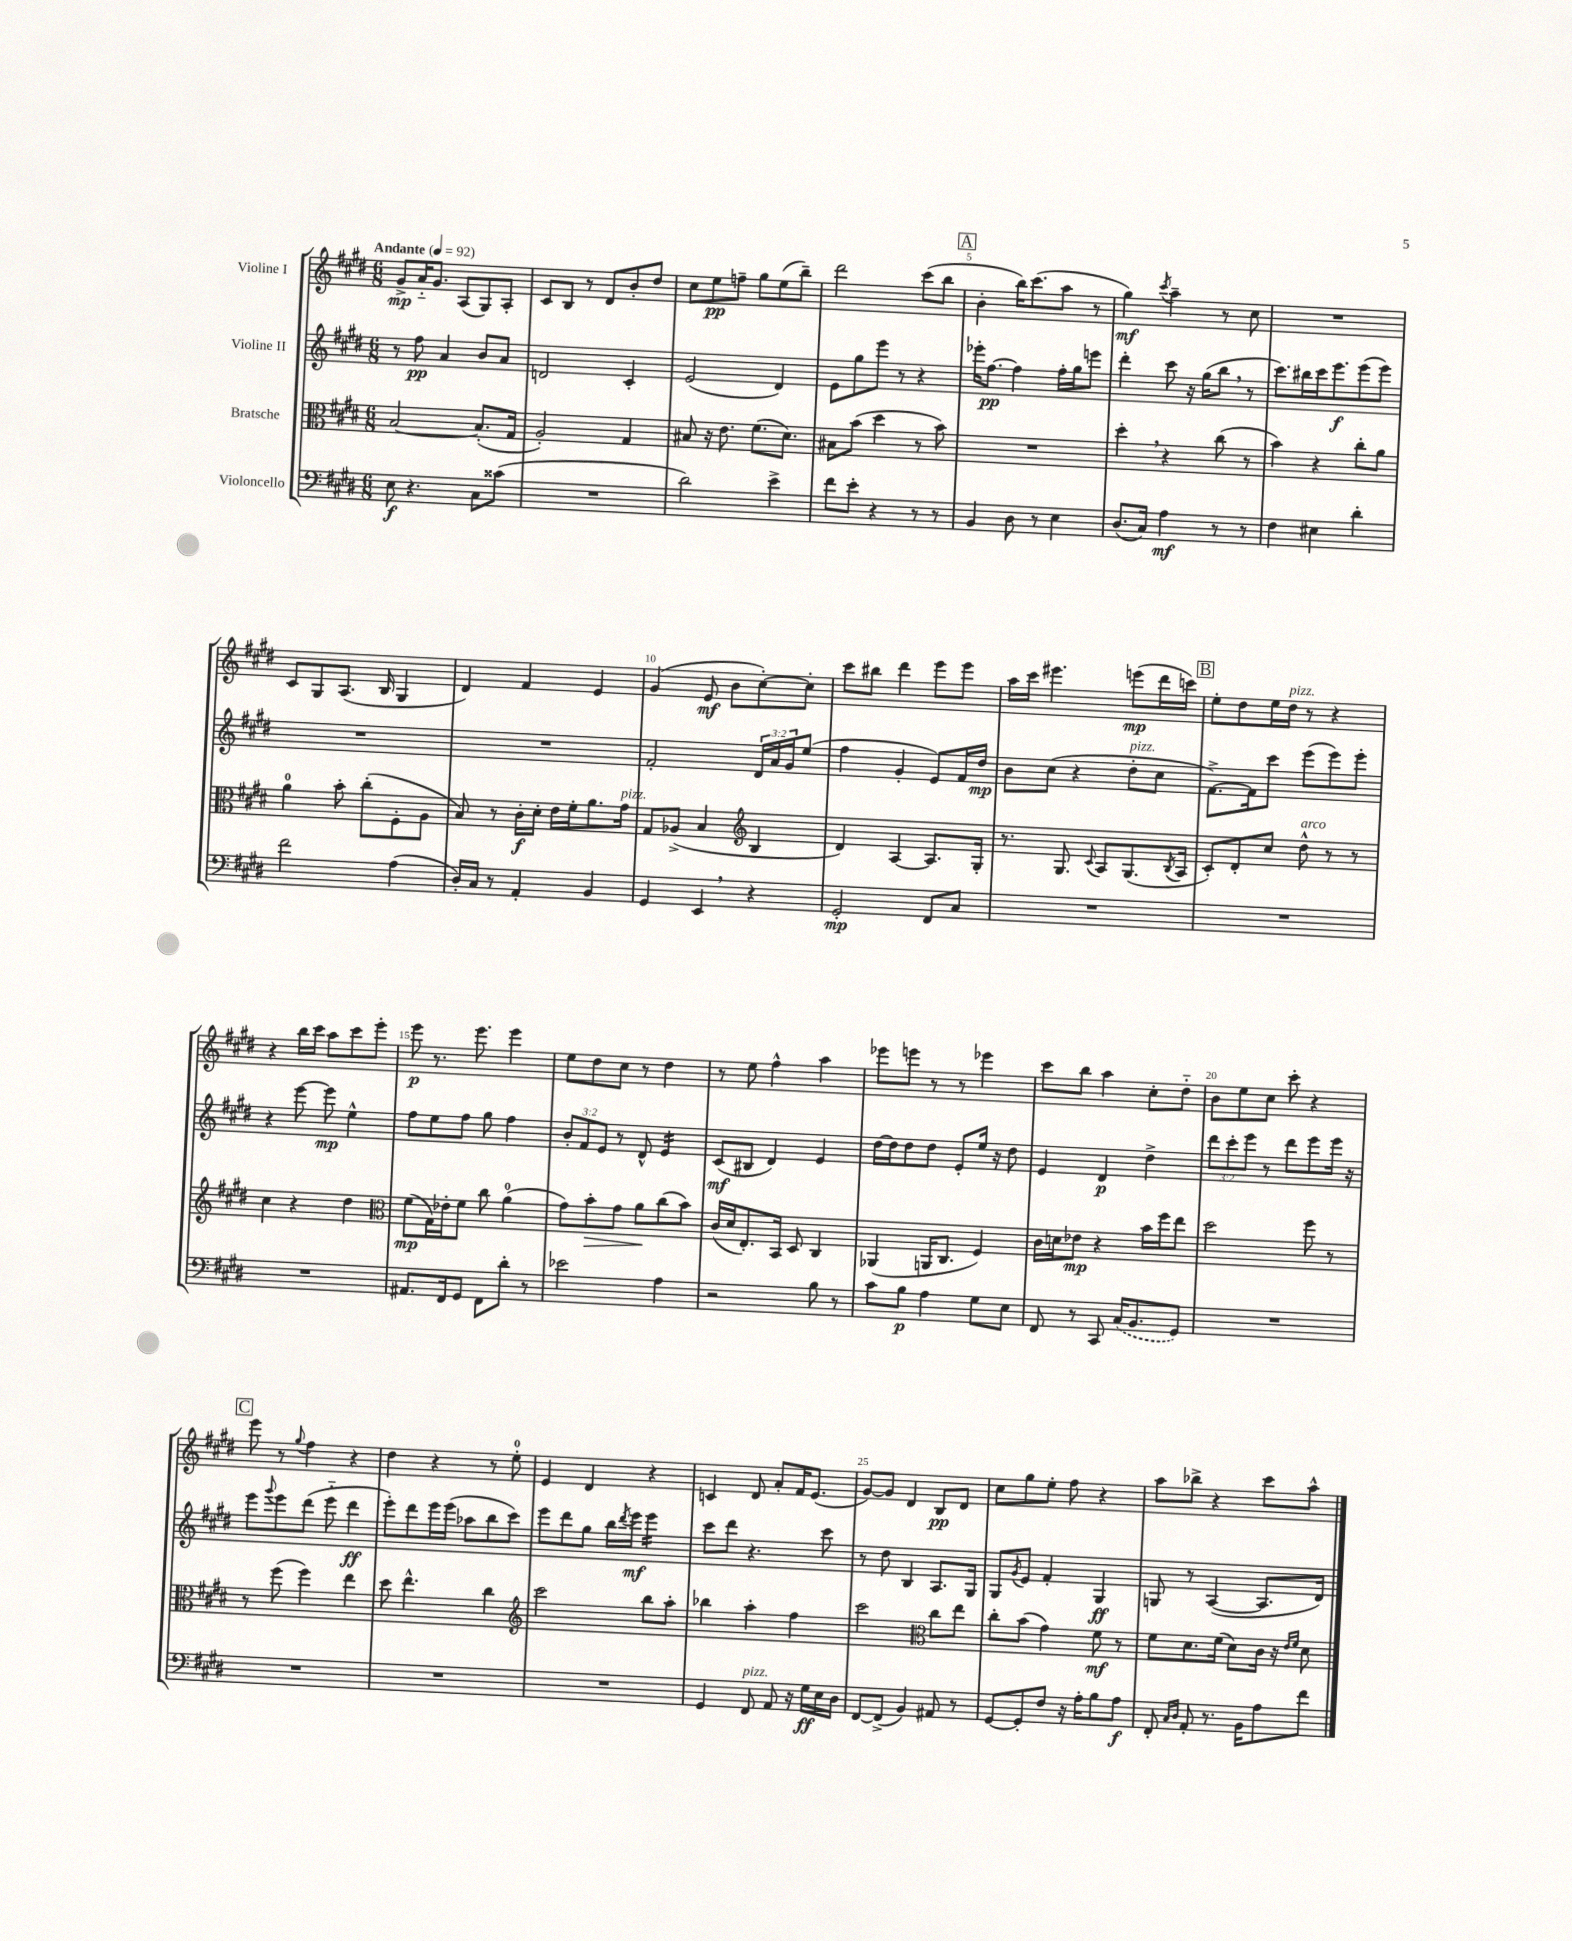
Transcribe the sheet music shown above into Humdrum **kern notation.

**kern	**dynam	**kern	**dynam	**kern	**dynam	**kern	**dynam
*part4	*part4	*part3	*part3	*part2	*part2	*part1	*part1
*staff4	*staff4	*staff3	*staff3	*staff2	*staff2	*staff1	*staff1
*I"Violoncello	*	*I"Bratsche	*	*I"Violine II	*	*I"Violine I	*
*clefF4	*	*clefC3	*	*clefG2	*	*clefG2	*
*k[f#c#g#d#]	*	*k[f#c#g#d#]	*	*k[f#c#g#d#]	*	*k[f#c#g#d#]	*
*M6/8	*	*M6/8	*	*M6/8	*	*M6/8	*
*MM92	*	*MM92	*	*MM92	*	*MM92	*
=1	=1	=1	=1	=1	=1	=1	=1
!	!	!	!	!	!	!LO:TX:a:B:t=Andante	!
8E\	f	[2B/	.	8r	.	8g#^/L	mp
4.r	.	.	.	8ff#\	pp	16a/K	.
.	.	.	.	.	.	8.g#/J	.
.	.	.	.	4a/	.	.	.
.	.	.	.	.	.	(8A/L	.
8C#\L	.	(8.B'/L]	.	8b/L	.	8G#/)	.
(8c##X\J	.	.	.	8a/J	.	8A'/J	.
.	.	16G#/Jk	.	.	.	.	.
=2	=2	=2	=2	=2	=2	=2	=2
2.r	.	2A'/)	.	2dn/	.	8c#/L	.
.	.	.	.	.	.	8B/J	.
.	.	.	.	.	.	8r	.
.	.	.	.	.	.	8d#/L	.
.	.	4G#/	.	4c#'/	.	8b'/	.
.	.	.	.	.	.	8dd#/J	.
=3	=3	=3	=3	=3	=3	=3	=3
2d#\)	.	8B#X/	.	(2e/	.	8cc#\L	.
.	.	16r	.	.	.	8ee\	pp
.	.	8.e\	.	.	.	.	.
.	.	.	.	.	.	8ffn~\J	.
.	.	(8.f#\L	.	.	.	8gg#\L	.
4e^\	.	.	.	4d#/)	.	(8ee\	.
.	.	8.d#\J)	.	.	.	.	.
.	.	.	.	.	.	8bb~\J)	.
=4	=4	=4	=4	=4	=4	=4	=4
8f#\L	.	8B#X\L	.	8e\L	.	2ddd#\	.
8e'\J	.	(8b\J	.	8gg#\	.	.	.
4r	.	4dd#\	.	8eee\J	.	.	.
.	.	.	.	8r	.	.	.
8r	.	8r	.	4r	.	(8ccc#\L	.
8r	.	8b\)	.	.	.	8bb\J	.
!!LO:REH:place=s1:t=A
=5	=5	=5	=5	=5	=5	=5	=5
4BB/	.	2.r	.	16eee-X'\KL	.	4b'\	.
.	.	.	.	[8.ff#\J	pp	.	.
8D#\	.	.	.	4ff#\]	.	16bb\KL)	.
.	.	.	.	.	.	(8.ccc#\	.
8r	.	.	.	.	.	.	.
4E\	.	.	.	16ff#'\LL	.	8aa\J	.
.	.	.	.	16gg#\J	.	.	.
.	.	.	.	8eeen\J	.	8r	.
=6	=6	=6	=6	=6	=6	=6	=6
(8.D#/L	.	4dd#',\	.	4ddd#'\	.	4gg#\)	mf
16C#/Jk)	.	.	.	.	.	.	.
.	.	.	.	.	.	8qccc#/	.
4A\	mf	4r	.	8ccc#\	.	4aa~\	.
.	.	.	.	16r	.	.	.
.	.	.	.	(16gg#\KL	.	.	.
8r	.	(8cc#\	.	8bb,\J	.	8r	.
8r	.	8r	.	8r	.	8cc#\	.
=7	=7	=7	=7	=7	=7	=7	=7
4F#\	.	4b\)	.	8.ccc#\L)	.	2.r	.
.	.	.	.	16bb#X\L	.	.	.
4E#X\	.	4r	.	16ccc#\J	.	.	.
.	.	.	.	8.eee\	f	.	.
4d#'\	.	8cc#'\L	.	(8eee\	.	.	.
.	.	8a\J	.	8eee\J)	.	.	.
!!LO:LB:g=z
=8	=8	=8	=8	=8	=8	=8	=8
2f#\	.	4a\	.	2.r	.	8c#/L	.
.	.	.	.	.	.	8G#/	.
.	.	8b'\	.	.	.	(8.A/J	.
.	.	(8cc#'\L	.	.	.	.	.
.	.	.	.	.	.	16B/	.
(4A\	.	8F#'\	.	.	.	4G#/	.
.	.	8A\J	.	.	.	.	.
=9	=9	=9	=9	=9	=9	=9	=9
16D#'/LL)	.	8B/)	.	2.r	.	4d#/)	.
16C#/JJ	.	.	.	.	.	.	.
8r	.	8r	.	.	.	.	.
4AA'/	.	16c#'\LL	f	.	.	4f#/	.
.	.	16d#'\JJ	.	.	.	.	.
.	.	16e\LL	.	.	.	.	.
.	.	16f#'\J	.	.	.	.	.
4BB/	.	8.a\	.	.	.	4e/	.
!	!	!LO:TX:a:i:t=pizz.	!	!	!	!	!
.	.	16g#\Jk	.	.	.	.	.
=10	=10	=10	=10	=10	=10	=10	=10
4GG#/	.	8G#/L	.	2f#'/	.	(4g#/	.
.	.	(8A-X^/J	.	.	.	.	.
4EE,/	.	4B/	.	.	.	8e/	mf
.	.	.	.	.	.	8b\L	.
*	*	*clefG2	*	*	*	*	*
4r	.	4B/	.	24d#/LL	.	[8cc#'\)	.
.	.	.	.	24a/	.	.	.
.	.	.	.	24g#/J	.	.	.
.	.	.	.	(8ee/J	.	8cc#'\J]	.
=11	=11	=11	=11	=11	=11	=11	=11
2GG#'/	mp	4d#/)	.	4ff#\	.	8ccc#\L	.
.	.	.	.	.	.	8bb#X\J	.
.	.	[4A/	.	4g#'/	.	4ddd#\	.
8FF#/L	.	8.A/L]	.	8e/L)	.	8eee\L	.
8C#/J	.	.	.	16f#/L	.	8eee\J	.
.	.	16G#'/Jk	.	16dd#/JJ	mp	.	.
=12	=12	=12	=12	=12	=12	=12	=12
2.r	.	8.r	.	8b\L	.	16aa\LL	.
.	.	.	.	.	.	16ccc#\JJ	.
.	.	.	.	(8cc#\J	.	4.eee#X\	.
.	.	8.G#/	.	.	.	.	.
.	.	.	.	4r	.	.	.
.	.	8qqc#/	.	.	.	.	.
.	.	8A/L	.	.	.	.	.
!	!	!	!	!LO:TX:a:i:t=pizz.	!	!	!
.	.	(8.G#/	.	8dd#'\L	.	(8eeen\L	mp
.	.	.	.	8cc#\J	.	16ddd#\L	.
.	.	8qB/	.	.	.	.	.
.	.	16A/Jk	.	.	.	16cccn\JJ)	.
!!LO:REH:place=s1:t=B
=13	=13	=13	=13	=13	=13	=13	=13
2.r	.	8c#'/L)	.	[8.f#^\L)	.	8ee'\L	.
.	.	8d#'/	.	.	.	8dd#\	.
.	.	.	.	16f#\k]	.	.	.
.	.	8cc#/J	.	8ccc#\J	.	16ee\L	.
!	!	!	!	!	!	!LO:TX:a:i:t=pizz.	!
.	.	.	.	.	.	16dd#\JJ	.
!	!	!LO:TX:a:i:t=arco	!	!	!	!	!
.	.	8dd#^^\	.	(8eee\L	.	8r	.
.	.	8r	.	8eee\)	.	4r	.
.	.	8r	.	8eee'\J	.	.	.
!!LO:LB:g=z
=14	=14	=14	=14	=14	=14	=14	=14
2.r	.	4cc#\	.	4r	.	4r	.
.	.	4r	.	[8eee\	.	16bb\LL	.
.	.	.	.	.	.	16ccc#\JJ	.
.	.	.	.	8eee\]	mp	8aa\L	.
.	.	4dd#\	.	4ee^^\	.	8ccc#\	.
.	.	.	.	.	.	8eee'\J	.
=15	=15	=15	=15	=15	=15	=15	=15
*	*	*clefC3	*	*	*	*	*
8.AA#X/L	.	(8f#\L	mp	8ff#\L	.	8eee\	p
.	.	16G#\L)	.	8ee\	.	8.r	.
16FF#/k	.	16e-X'\J	.	.	.	.	.
8GG#/J	.	8f#\J	.	8ff#\J	.	.	.
.	.	.	.	.	.	8.eee\	.
8FF#\L	.	8cc#\	.	8gg#\	.	.	.
8d#'\J	.	(4a\	.	4ff#\	.	4eee\	.
8r	.	.	.	.	.	.	.
=16	=16	=16	=16	=16	=16	=16	=16
2e-X\	.	8g#\L)	.	12b'/L	.	8ee\L	.
.	.	.	.	12f#/	.	.	.
!	!	!	!LO:HP:b	!	!	!	!
.	.	8b'\	>	.	.	8dd#\	.
.	.	.	.	12e/J	.	.	.
.	.	8g#\J	.	8r	.	8cc#\J	.
.	.	8a\L	.	8d#^^/	.	8r	.
*	*	*	*	*tremolo	*	*	*
4A\	.	(8cc#\	]	16e/LL	.	4dd#\	.
.	.	.	.	16e/	.	.	.
.	.	8b\J)	.	16e/	.	.	.
.	.	.	.	16e/JJ	.	.	.
*	*	*	*	*Xtremolo	*	*	*
=17	=17	=17	=17	=17	=17	=17	=17
2r	.	(16c#/LL	.	(8c#/L	mf	8r	.
.	.	16d#/J	.	.	.	.	.
.	.	8.E'/)	.	8B#X/J	.	8ee\	.
.	.	.	.	4d#/)	.	4ff#^^\	.
.	.	16BB/Jk	.	.	.	.	.
.	.	8D#/	.	.	.	.	.
8B\	.	4C#/	.	4e/	.	4aa\	.
8r	.	.	.	.	.	.	.
=18	=18	=18	=18	=18	=18	=18	=18
8c#\L	.	(4AA-X/	.	[16dd#\LL	.	8eee-X\L	.
.	.	.	.	16dd#\J]	.	.	.
8B\J	p	.	.	8dd#\	.	8eeen\J	.
4A\	.	16AAn/KL	.	8dd#\J	.	8r	.
.	.	8.C#/J	.	.	.	.	.
.	.	.	.	8e'/L	.	8r	.
8G#\L	.	4F#/)	.	16ee/Jk	.	4eee-X\	.
.	.	.	.	16r	.	.	.
8E\J	.	.	.	8dd#\	.	.	.
=19	=19	=19	=19	=19	=19	=19	=19
8FF#/	.	16c#\LL	.	4e/	.	8ccc#\L	.
.	.	16dn\J	.	.	.	.	.
8r	.	8e-X\J	mp	.	.	8bb\J	.
8CC#/	.	4r	.	4d#/	p	4aa\	.
(16C#/KL	.	.	.	.	.	.	.
8.BB/	.	.	.	.	.	.	.
.	.	16b\LL	.	4dd#^\	.	8cc#'\L	.
.	.	16ff#\J	.	.	.	.	.
8GG#/J)	.	8ee\J	.	.	.	8dd#\J	.
=20	=20	=20	=20	=20	=20	=20	=20
2.r	.	2dd#\	.	12ddd#\L	.	8b\L	.
.	.	.	.	12ccc#'\	.	.	.
.	.	.	.	.	.	8ee\	.
.	.	.	.	12eee\J	.	.	.
.	.	.	.	8r	.	8cc#\J	.
.	.	.	.	8ddd#\L	.	8ccc#'\	.
.	.	8ff#\	.	8eee\	.	4r	.
.	.	8r	.	16eee\Jk	.	.	.
.	.	.	.	16r	.	.	.
!!LO:LB:g=z
!!LO:REH:place=s1:t=C
=21	=21	=21	=21	=21	=21	=21	=21
2.r	.	8r	.	8eee\L	.	8eee\	.
.	.	.	.	8qqggg#/	.	.	.
.	.	(8ff#\	.	8eee\	.	8r	.
.	.	.	.	.	.	8qqgg#/	.
.	.	4ff#\)	.	(8ddd#\J	.	4ff#\	.
.	.	.	.	8eee\	.	.	.
.	.	4ee\	.	4ddd#\	ff	4r	.
=22	=22	=22	=22	=22	=22	=22	=22
2.r	.	8dd#\	.	8eee'\L)	.	4dd#\	.
.	.	4.ee^^\	.	8ddd#\	.	.	.
.	.	.	.	16eee\L	.	4r	.
.	.	.	.	(16eee\JJ	.	.	.
.	.	.	.	8aa-X\L	.	.	.
.	.	4cc#\	.	8bb\	.	8r	.
.	.	.	.	8ccc#\J)	.	8ee'\	.
=23	=23	=23	=23	=23	=23	=23	=23
*	*	*clefG2	*	*	*	*	*
2.r	.	2ccc#\	.	8eee\L	.	4e/	.
.	.	.	.	8ddd#\	.	.	.
.	.	.	.	8gg#\J	.	4d#/	.
.	.	.	.	16bb\LL	.	.	.
.	.	.	.	8qddd#/	.	.	.
.	.	.	.	16eee\JJ	mf	.	.
*	*	*	*	*tremolo	*	*	*
.	.	8bb\L	.	16eee\LL	.	4r	.
.	.	.	.	16eee\	.	.	.
.	.	8aa'\J	.	16eee\	.	.	.
.	.	.	.	16eee\JJ	.	.	.
*	*	*	*	*Xtremolo	*	*	*
=24	=24	=24	=24	=24	=24	=24	=24
4GG#/	.	4bb-X\	.	8ccc#\L	.	4cn/	.
.	.	.	.	8ddd#\J	.	.	.
!LO:TX:a:i:t=pizz.	!	!	!	!	!	!	!
8FF#/	.	4aa'\	.	4.r	.	8d#/	.
8AA/	.	.	.	.	.	8a'/L	.
16r	.	4ff#\	.	.	.	16f#/K	.
16G#\LL	ff	.	.	.	.	(8.e/J	.
16E\	.	.	.	8ccc#\	.	.	.
16D#\JJ	.	.	.	.	.	.	.
=25	=25	=25	=25	=25	=25	=25	=25
[8FF#/L	.	2ccc#\	.	8r	.	[8g#/L)	.
(8FF#^/J]	.	.	.	8dd#\	.	8g#/J]	.
4BB/)	.	.	.	4B/	.	4d#/	.
*	*	*clefC3	*	*	*	*	*
8AA#X/	.	8cc#\L	.	8.A/L	.	8B/L	pp
8r	.	8ee\J	.	.	.	8d#/J	.
.	.	.	.	16G#/Jk	.	.	.
=26	=26	=26	=26	=26	=26	=26	=26
[8GG#/L	.	8cc#'\L	.	8G#/L	.	8cc#\L	.
.	.	.	.	8qg#/	.	.	.
8GG#'/]	.	(8b\J	.	8e/J	.	8gg#\	.
8F#/J	.	4g#\)	.	4f#'/	.	8ee'\J	.
16r	.	.	.	.	.	8ff#\	.
16A'\KL	.	.	.	.	.	.	.
8B\	.	8f#\	mf	4G#/	ff	4r	.
8A\J	f	8r	.	.	.	.	.
=27	=27	=27	=27	=27	=27	=27	=27
8FF#'/	.	8f#\L	.	8Gn/	.	8aa\L	.
16qqC#/LL	.	.	.	.	.	.	.
16qqD#/JJ	.	.	.	.	.	.	.
8AA'/	.	8.d#\	.	8r	.	8bb-X^\J	.
8.r	.	.	.	([4A/	.	4r	.
.	.	(16f#\Jk	.	.	.	.	.
.	.	8d#\L)	.	.	.	.	.
16BB\KL	.	.	.	.	.	.	.
8A\	.	16c#\Jk	.	8.A/L]	.	8ccc#\L	.
.	.	16r	.	.	.	.	.
.	.	16qqe/LL	.	.	.	.	.
.	.	16qqf#/JJ	.	.	.	.	.
8f#\J	.	8d#\	.	.	.	8aa^^\J	.
.	.	.	.	16d#/Jk)	.	.	.
==	==	==	==	==	==	==	==
*-	*-	*-	*-	*-	*-	*-	*-
